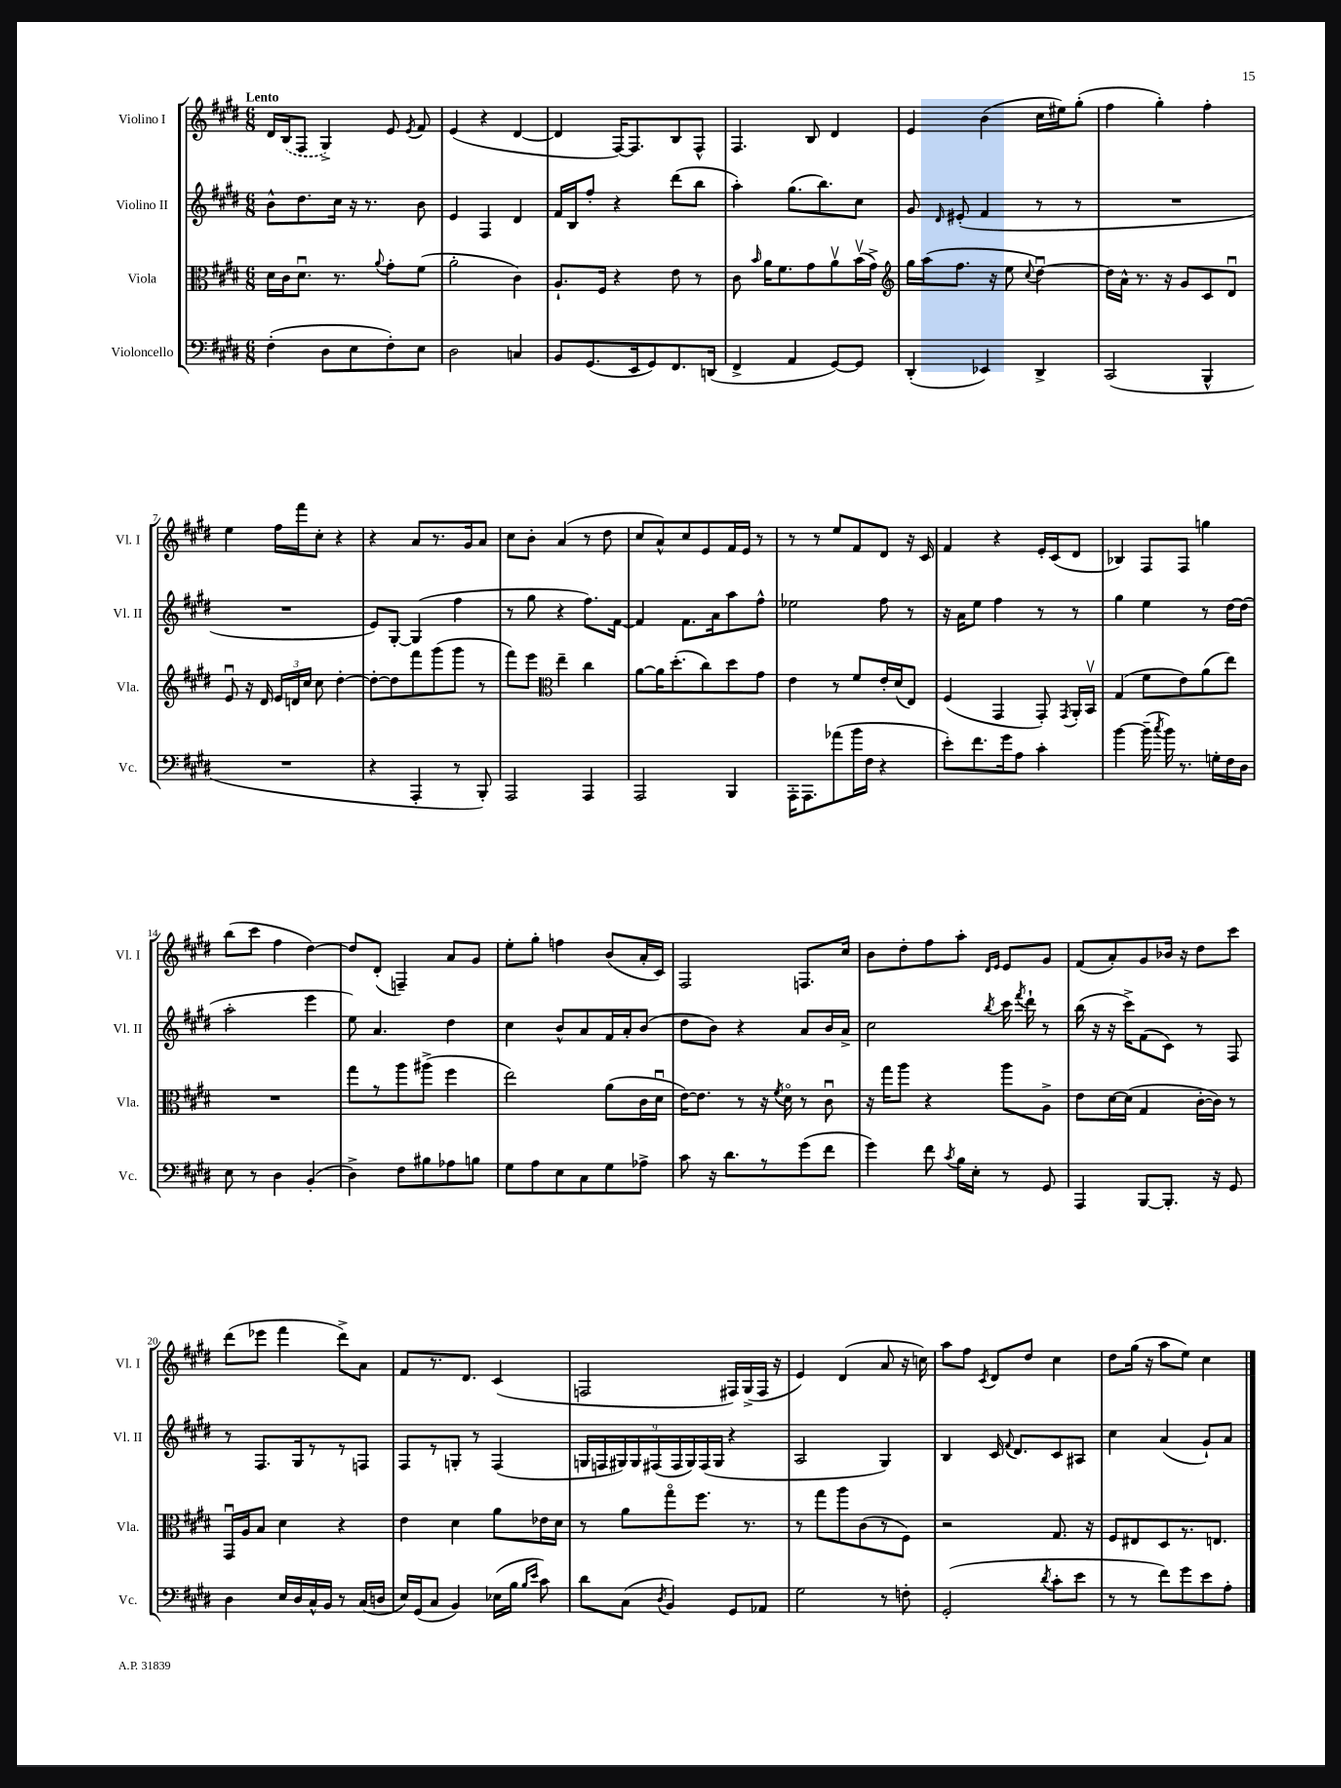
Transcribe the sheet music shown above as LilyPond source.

<<
\new StaffGroup <<
\new Staff = "s0" \with { instrumentName = "Violino I" shortInstrumentName = "Vl. I" } {
    \clef treble \key e \major \numericTimeSignature \time 6/8 \tempo "Lento"
    \autoBeamOff dis'16[ \once \slurDashed b16( fis8] gis4->) e'8 \acciaccatura { e'8 } fis'8 |
    e'4( r4 dis'4~ |
    dis'4 fis16[~) fis8. b8 fis8]-^ |
    fis4. b8 dis'4 |
    e'4 b'4( cis''16[ eis''16) gis''8]-.( |
    fis''4 gis''4-.) fis''4-. |
    e''4 fis''16[ fis'''16 cis''8]-. r4 |
    r4 a'8[ r8. gis'16 a'8] |
    cis''8[ b'8]-. a'4( r8 dis''8 |
    cis''8[ a'8-^) cis''8 e'8 fis'16 e'16] r8 |
    r8 r8 e''8[ fis'8 dis'8] r16 cis'16 |
    fis'4 r4 e'16[-. cis'16( dis'8] |
    bes4) fis8[ fis8] g''4 |
    b''8[( cis'''8] fis''4 dis''4~) |
    dis''8[ dis'8]-.( f4--) a'8[ gis'8] |
    e''8[-. gis''8]-. f''4 b'8[( a'16-. cis'16]) |
    fis2 f8.[ cis''16] |
    b'8[ dis''8-. fis''8 a''8]-. \grace { dis'16[ e'16] } e'8[ gis'8] |
    fis'8[( a'8-.) gis'8 bes'16] r16 dis''8[ cis'''8] |
    dis'''8[( ees'''8] fis'''4 dis'''8[->) a'8] |
    fis'8[ r8. dis'8.] cis'4( |
    f2 fis16[) gis16->( fis16] r16 |
    e'4) dis'4( a'8 r16 c''16) |
    a''8[ fis''8] \acciaccatura { cis'8 } dis'8[ dis''8] cis''4 |
    dis''8[ gis''16]( r16 a''8[ e''8]) cis''4 \bar "|." |
}
\new Staff = "s1" \with { instrumentName = "Violino II" shortInstrumentName = "Vl. II" } {
    \clef treble \key e \major \numericTimeSignature \time 6/8
    \autoBeamOff b'8[-^ dis''8. cis''16] r16 r8. b'8 |
    e'4 fis4 dis'4 |
    fis'16[ b16 fis''8]-. r4 dis'''8[( b''8] |
    a''4-.) gis''8.[( b''8.) cis''8] |
    gis'8 \grace { dis'16 } eis'8-.( fis'4 r8 r8 |
    R2. |
    R2. |
    e'8[) gis8]~-. gis4( fis''4 |
    r8 gis''8 r4 fis''8.[) fis'16]~ |
    fis'4 fis'8.[ a'16 a''8 fis''8]-^ |
    ees''2 fis''8 r8 |
    r16 a'16[ e''8] fis''4 r8 r8 |
    gis''4 e''4 r8 dis''16[~ dis''16]( |
    a''2-. e'''4 |
    e''8) a'4. dis''4 |
    cis''4 b'8[-^ a'8 fis'16 a'16-. b'8]( |
    dis''8[ b'8]) r4 a'8[ b'16 a'16]-> |
    cis''2 \acciaccatura { b''8 } cis'''16 \acciaccatura { fis'''8 } dis'''16-! r8 |
    b''16( r16 r16 cis'''16[->) fis'8( cis'8]) r8 fis8 |
    r8 fis8.[ gis16 r8 r8 f8] |
    fis8[ r8 g8]-. r8 fis4( |
    \tuplet 9/8 { g16[ f16 gis16) gis16 fis16( fis16 gis16) fis16( gis16] } r4 |
    a2 gis4) |
    b4 cis'16 \appoggiatura { fis'8 } dis'8.[ cis'8 ais8] |
    cis''4 a'4( gis'8[-!) a'8] \bar "|." |
}
\new Staff = "s2" \with { instrumentName = "Viola" shortInstrumentName = "Vla." } {
    \clef alto \key e \major \numericTimeSignature \time 6/8
    \autoBeamOff dis'16[ cis'16 dis'8.]\downbow r8. \appoggiatura { a'8 } gis'8[-. fis'8]( |
    a'2-. cis'4) |
    a8.[-! fis16] r4 e'8 r8 |
    cis'8 \grace { b'16 } a'16[ fis'8. gis'8 a'8\upbow b'16\upbow( gis'16]->) |
    \clef treble gis''16[ a''16( fis''8.] r16 e''8 \appoggiatura { cis''8 } dis''4~\downbow) |
    dis''16[ a'16]-^ r8. r16 gis'8[ cis'8 dis'8]\downbow |
    e'8\downbow r16 dis'16 \tuplet 3/2 { e'16[ d'16 cis''16] } cis''8 dis''4~-. |
    dis''8[~-. dis''8 fis'''8 gis'''8( gis'''8] r8 |
    fis'''8[) e'''8] \clef alto e''4-- cis''4 |
    a'8[~ a'16 dis''8.-.( cis''8) dis''8 gis'8] |
    e'4 r8 fis'8[ e'16-. dis'16( e8]) |
    fis4( gis,4 gis,8-.) \acciaccatura { gis,8 } a,16[-. b,16]\upbow |
    gis4( fis'8[ e'8) a'8( e''8]) |
    R2. |
    gis''8[ r8 a''8 ais''8]->( fis''4 |
    e''2) a'8[( cis'16 dis'16]\downbow |
    e'16[~) e'8.] r8 r16 \acciaccatura { fis'8 } dis'16\flageolet r8 cis'8\downbow |
    r16 gis''16[ a''8] r4 a''8[ a8]-> |
    e'8[ dis'16~ dis'16]( gis4 cis'16[~-. cis'16]) r8 |
    gis,16[\downbow a16 b8] dis'4 r4 |
    e'4 dis'4 a'8[ ees'16 dis'16] |
    r8 a'8[ gis''8\flageolet fis''8.] r8. |
    r8 gis''8[ a''8 cis'8( r8 fis8]) |
    r2 gis8. r16 |
    fis8[ eis8 dis8 r8. e8.] \bar "|." |
}
\new Staff = "s3" \with { instrumentName = "Violoncello" shortInstrumentName = "Vc." } {
    \clef bass \key e \major \numericTimeSignature \time 6/8
    \autoBeamOff fis4-.( dis8[ e8 fis8-.) e8] |
    dis2 c4 |
    b,8[ gis,8.( e,16 gis,8) fis,8. d,16]( |
    fis,4-> a,4 gis,8[~) gis,8] |
    dis,4-.( ees,4) dis,4-> |
    cis,2( b,,4-^ |
    R2. |
    r4 a,,4-. r8 b,,8-.) |
    a,,2 a,,4 |
    a,,2 b,,4 |
    a,,16[-. a,,8. aes'8( b'16 fis16] r4 |
    e'8[-.) fis'8. gis'16 a8] cis'4-. |
    b'4~ b'16--( \acciaccatura { cis''8 } b'16) r8. g16[-. fis16 dis16] |
    e8 r8 dis4 b,4-.( |
    dis4->) fis8[ bis8 aes8 b8] |
    gis8[ a8 e8 cis8 gis8 aes8]-> |
    cis'8 r16 dis'8.[ r8 gis'8( fis'8] |
    gis'4) fis'8 \acciaccatura { cis'8 } b16[ e16]-. r8 gis,8 |
    a,,4 b,,8[~ b,,8.]-. r16 gis,8 |
    dis4 e16[ dis16 cis16-^ b,16] r8 cis16[( d16] |
    e16[) gis,16( cis8] b,4) ees16[( b16] \grace { b16[ e'16] } cis'8) |
    dis'8[ cis8]( \acciaccatura { dis8 } b,4) gis,8[ aes,8] |
    gis2 r8 f8-. |
    gis,2-.( \acciaccatura { dis'8 } cis'8[-. e'8] |
    r8 r8 fis'8[) gis'8 e'8 a8]-. \bar "|." |
}
>>
>>
